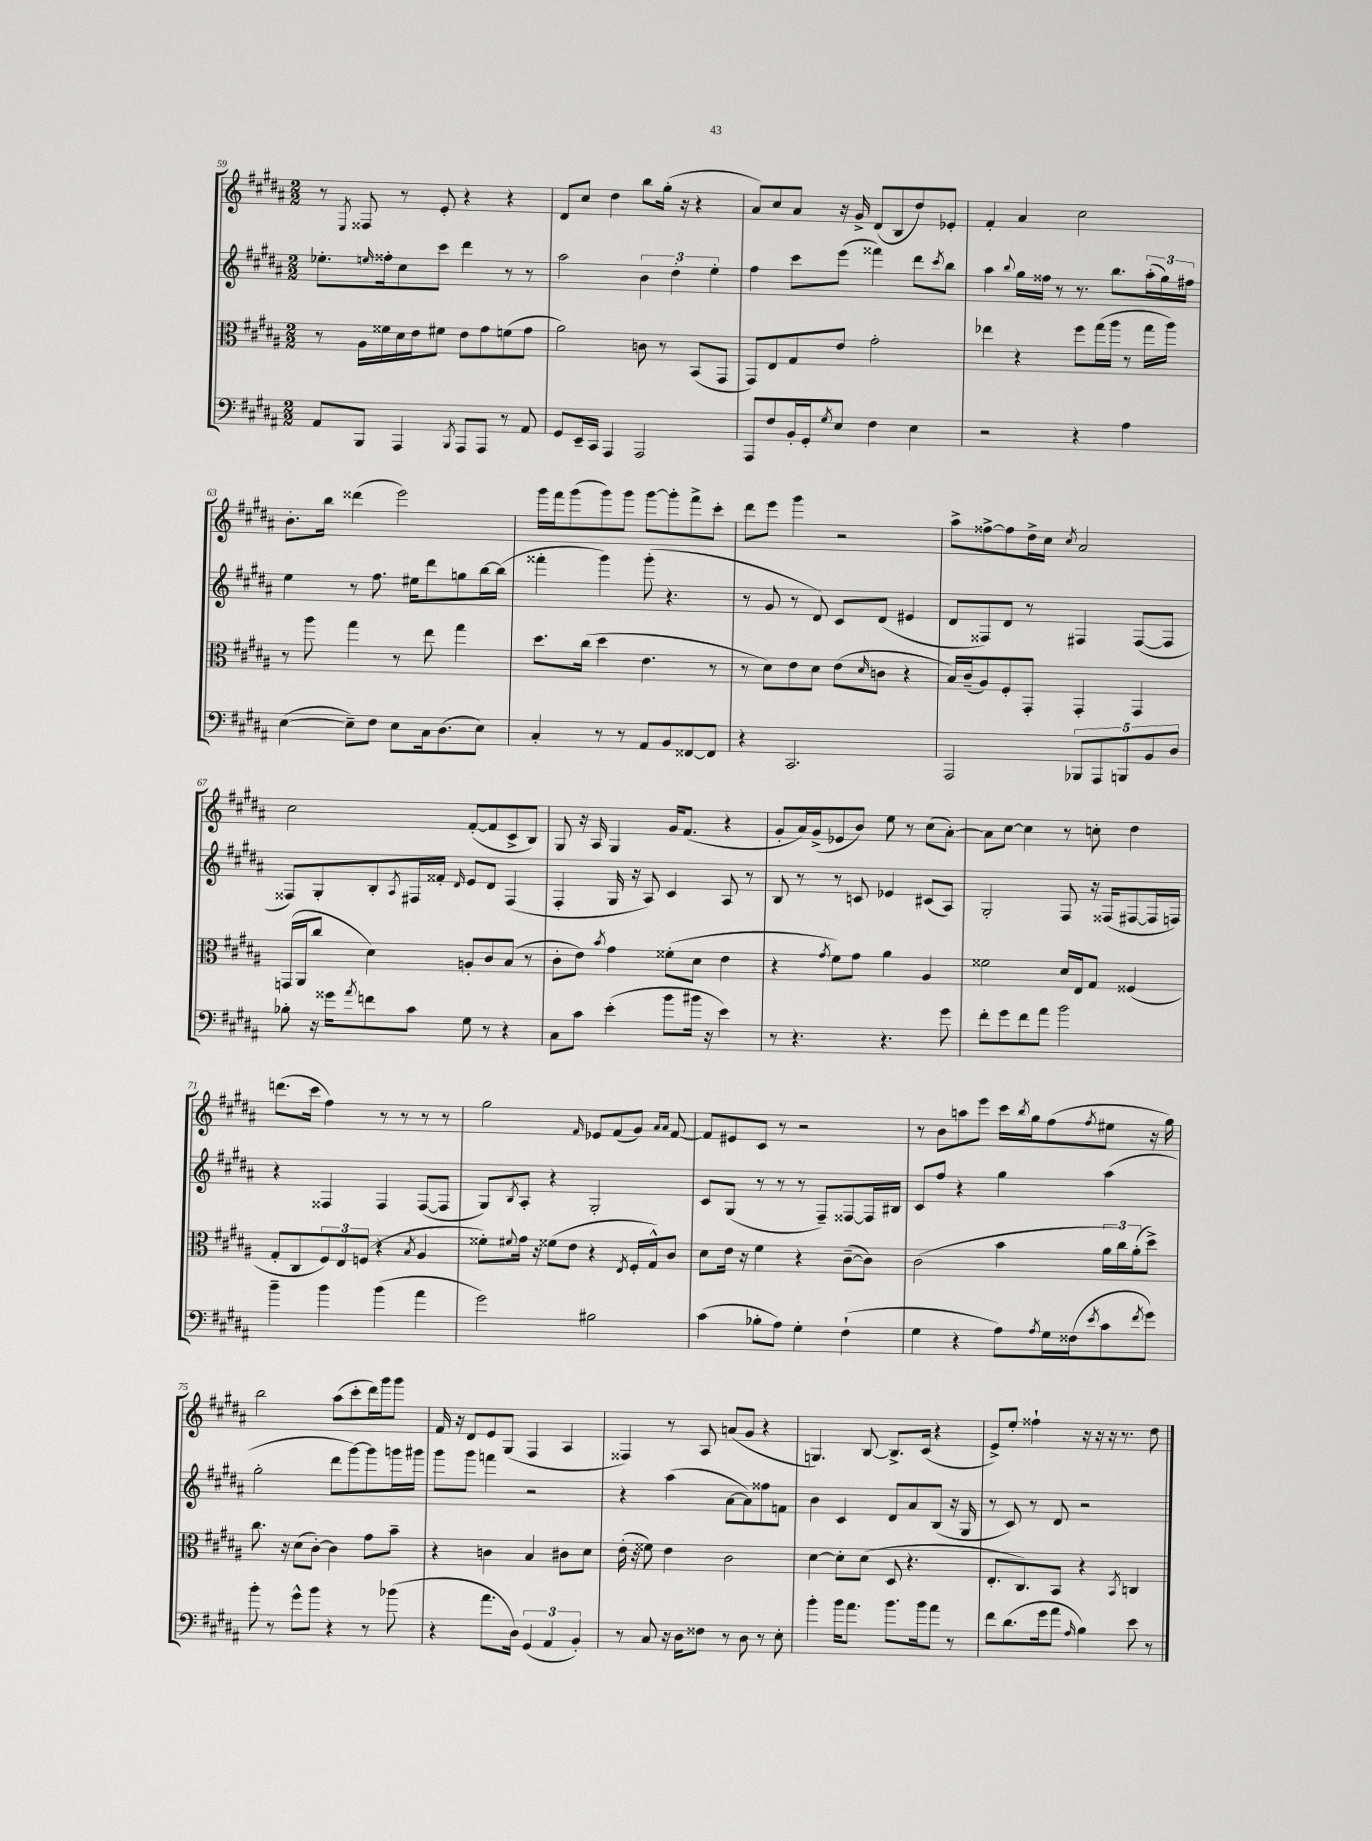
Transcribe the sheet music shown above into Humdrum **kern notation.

**kern	**kern	**kern	**kern
*part4	*part3	*part2	*part1
*staff4	*staff3	*staff2	*staff1
*clefF4	*clefC3	*clefG2	*clefG2
*k[f#c#g#d#a#]	*k[f#c#g#d#a#]	*k[f#c#g#d#a#]	*k[f#c#g#d#a#]
*M2/2	*M2/2	*M2/2	*M2/2
=59	=59	=59	=59
8AA#/L	8r	8.ee-X'\L	8r
.	.	.	8qE/
8BBB/J	16A#\LL	.	8F##X/
.	.	16qqeen/	.
.	16f##X\	16ff##X'\k	.
4AAA#/	16d#\	8cc#\	8r
.	16e\J	.	.
.	8f#X\J	8ccc#\J	8e'/
8qBBB/	.	.	.
8AAA#/L	8e\L	4ddd#\	4r
8AAA#/J	8g#\	.	.
8r	(8fn\	8r	4r
8AA#/	8g#\J	8r	.
=60	=60	=60	=60
8GG#/L	2a#\)	2aa#\	8d#/L
16EE~/L	.	.	8cc#/J
16CC#/JJ	.	.	.
4AAA#/	.	.	4dd#\
2AAA#/	8cn\	6b\	8bb\L
.	8r	.	(16gg#'\Jk
.	.	6dd#'\	.
.	.	.	16r
.	(8BB/L	.	4r
.	.	6ee'\	.
.	8GG#/J	.	.
=61	=61	=61	=61
8AAA#/L	8GG#/L)	4ff#\	8a#/L)
8F#/	8E/	.	8cc#/
16BB'/L	8G#/	8ccc#\L	8a#/J
16GG#'/J	.	.	.
8qG#/	.	.	.
8E/J	8e/J	(8eee\J	16r
.	.	.	16g#^/
4F#\	2g#'\	4fff##X\)	(8d#/L
.	.	.	8B/
4E\	.	8ddd#\L	8dd#/)
.	.	8qccc#/	.
.	.	8bb\J	8e-X'/J
=62	=62	=62	=62
2r	4ee-X\	4aa#\	4f#'/
.	.	8qqbb/	.
.	4r	16gg#\LL	4a#/
.	.	16ff##X\JJ	.
.	.	8r	.
4r	8ff#\L	8.r	2cc#\
.	(16gg#\L	.	.
.	16aa#\JJ	8.bb\L	.
4A#\	8r	.	.
.	16gg#\LL	(24aa#'\L	.
.	.	24gg#\)	.
.	16aa#\JJ)	.	.
.	.	24ff#X\JJ	.
!!LO:LB:g=z
=63	=63	=63	=63
([4E\	8r	4ee\	8.b'\L
.	8aa#\	.	.
.	.	.	16bb\Jk
8E~\L])	4gg#\	8r	(4ddd##X\
8F#\J	.	8.ff#\	.
8E\L	8r	.	2eee\)
.	.	16ee#X\KL	.
16C#\k	8ee\	8ddd#\	.
(8.D#\	.	.	.
.	4gg#\	8ggn\	.
8E\J)	.	[16bb\L	.
.	.	(16bb\JJ]	.
=64	=64	=64	=64
4C#'/	8.dd#\L	4fff##X'\	16ggg#\LL
.	.	.	16fff#\J
.	.	.	(8ggg#\
.	(16cc#\Jk	.	.
8r	4dd#\	4ggg#\)	8ggg#\)
8r	.	.	8ggg#\J
8AA#/L	4.e\	(8ggg#'\	[8ggg#\L
8BB/	.	4.r	8ggg#'\]
[8FF##X/	.	.	8fff#^\
8FF##/J]	8r	.	8ccc#'\J
=65	=65	=65	=65
4r	8r	8r	8ddd#\L
.	8d#\L)	8g#/	8eee\J
2.CC#/	8e\	8r	4ggg#\
.	8d#\J	8d#/)	.
.	(8e\L	8c#/L	2r
.	16qqd#/	.	.
.	8cn\J	(8d#/J	.
.	4r	4e#X/	.
=66	=66	=66	=66
2AAA#/	16B/LL)	8d#/L	8aa#^\L
.	(16c#~/J	.	.
.	8A#/)	8F##X/)	[8ff##X^\
.	8F#'/	8d#/J	8ff##\]
.	8GG#'/J	8r	16dd#^\L
.	.	.	16cc#\JJ
.	.	.	8qcc#/
10BBB-X/L	4GG#'/	4F#X/	2a#/
10AAA#/	.	.	.
10BBBn/	.	.	.
.	4GG#/	([8F#/L	.
10BB/	.	.	.
.	.	8F#/J]	.
10D#/J	.	.	.
!!LO:LB:g=z
=67	=67	=67	=67
8B-X'\	(16GGn/LL	8F##X/L)	2cc#\
.	16AA#/J	.	.
16r	8cc#/J	8G#'/	.
16g##X\KL	.	.	.
8qa#/	.	.	.
8fn\	4d#\)	8B'/	.
.	.	8qA#/	.
8c#\J	.	16F#X/L	.
.	.	16f##X'/JJ	.
.	.	16qqd#/	.
8G#\	8An'/L	8e/L	([8f#'/L
8r	8c#/	8d#/J	8f#/]
4r	(8B/J	(4F#/	8c#^/
.	8r	.	8B/J)
=68	=68	=68	=68
8C#\L	8c#'\L	4F#'/	8G#/
8c#\J	8e\J)	.	16r
.	.	.	16A#/
.	8qb/	.	.
(4e'\	4g#\	16G#/	4G#/
.	.	16r	.
.	.	8A#/)	.
8b\L	(8f##X'\L	4c#/	16g#/KL
.	.	.	(8.f#/J
16b#X\Jk	8d#\J	.	.
16r	.	.	.
4e\)	4e\	8A#/	4r
.	.	8r	.
=69	=69	=69	=69
8r	4r	8B/	8g#'/L
4.r	.	8r	16a#/L)
.	.	.	(16g#^/J
.	8qg#/	.	.
.	8f#\L)	8r	8e-X/
.	8g#\J	8cn/	8b/J)
4.r	4a#\	4e-X/	8ee\
.	.	.	8r
.	4A#/	(8c#X/L	(8cc#\L
8g#\	.	8A#/J)	[8a#'\J)
=70	=70	=70	=70
8f#'\L	2f##X\	2G#'/	8a#\L]
8g#\	.	.	[8cc#\J
8f#\	.	.	4cc#\]
8a#\J	.	.	.
2b\	16d#/LL	8F#/	8r
.	16E/J	.	.
.	8G#/J	16r	8ccn'\
.	.	(16F##X/KL	.
.	(4F##X/	[8F#X/	4dd#\
.	.	16F#/L]	.
.	.	16Fn/JJ)	.
!!LO:LB:g=z
=71	=71	=71	=71
4b~\	8G#'/L	4r	(8.dddn\L
.	8C#/	.	.
.	.	.	16ccc#\Jk
4b\	12F#/)	4F##X/	4ff#\)
.	12E/	.	.
.	(12Fn/J	.	.
(4b\	4r	4F##/	8r
.	.	.	8r
.	8qB/	.	.
4a#\	4A#/	([8F##/L	8r
.	.	8F##/J]	8r
=72	=72	=72	=72
2g#\)	8f##X'\L)	8G#/L)	2gg#\
.	8qqf#X/	8qB/	.
.	16g#\Jk	8A#'/J	.
.	16r	.	.
.	(8f##X\L	4r	.
.	8e\J	.	.
.	.	.	16qqf#/
2B#X\	4r	2G#'/	8e-X/L
.	.	.	(8f#/
.	8qE/	.	.
.	16F#'/LL	.	8g#/J)
.	16G#^^/J)	.	.
.	.	.	16qqa#/LL
.	.	.	16qqa#/JJ
.	8c#/J	.	[8f#/
=73	=73	=73	=73
(4c#\	8d#\L	8c#/L	8f#/L]
.	16e\Jk	(8G#/J	8e#X/
.	16r	.	.
8B-X'\L	4f#\	8r	8c#/J
8A#\J)	.	8r	8r
4G#'\	4r	8r	2r
.	.	8F#~/L)	.
(4F#`\	([8c#~\L	[8F##X/	.
.	8c#\J])	16F##/L]	.
.	.	16B#X/JJ	.
=74	=74	=74	=74
4G#\	(2c#\	8c#/L	8r
.	.	8ff#/J	8b\L
4r	.	4r	8aan\
.	.	.	8eee\J
8A#\L)	4b\	4gg#\	16ccc#\LL
.	.	.	8qbb/
.	.	.	16gg#\J
8qA#/	.	.	.
16G#\L	.	.	(8ff#\
(16F##X\J	.	.	.
8qe/	.	.	8qff#/
8c#\	24a#\LL	(4aa#\	8ee#X\J
.	24cc#\)	.	.
.	(24a#'\J	.	.
8qf#/	.	.	.
8g#\J)	8dd#^\J)	.	16r
.	.	.	16gg#\)
!!LO:LB:g=z
=75	=75	=75	=75
8b'\	8.cc#\	2gg#'\	2bb\
8r	.	.	.
.	16r	.	.
8g#^^\L	(8d#\L	.	.
8b\J	[8c#'\J)	.	.
4r	4c#\]	8ddd#\L	(8aa#\L
.	.	[8ggg#\)	8ccc#'\
8r	8g#\L	8ggg#\]	16ddd#\L)
.	.	.	16ggg#\J
(8b-X\	8b~\J	16gggn\L	8ggg#\J
.	.	16ggg#X\JJ	.
=76	=76	=76	=76
4r	4r	8ggg#\L	16f#/
.	.	.	16r
.	.	8ggg#\J	8d#/L
8.a#\L	4cn\	4fffn\	8e/
.	.	.	(8G#/J
16D#\Jk)	.	.	.
(6GG#/	4B/	2r	4F#/
6AA#/	.	.	.
.	8c#X\L	.	4A#/
6BB'/)	.	.	.
.	8d#\J	.	.
=77	=77	=77	=77
8r	(16e'\	4r	4F##X/)
.	16r	.	.
8C#/	8f##X\)	.	.
16r	4e\	(4aa#\	8r
16D#\KL	.	.	.
8F##X\J	.	.	8A#/
8r	2c#\	[8a#\L	(8an/L
8D#\	.	8a#\])	8g#/J
8r	.	8ff##X\	4r
8E'\	.	8fn\J	.
=78	=78	=78	=78
4b'\	[4d#\	4b\	4.Gn/)
16b\KL	8d#'\L]	4c#/	.
8.a#\J	.	.	.
.	(8d#\J	.	[8B/
8.b\L	8D#/	8d#/L	8.B^/L]
.	4.r	8a#/	.
16b\k	.	.	(16c#/Jk
8a#\J	.	(8B/J	4r
8r	.	16r	.
.	.	16G#/	.
=79	=79	=79	=79
8f#\L	8.E'/L	8r	8e^/L)
(8.d#\	.	8c#/)	8ee'/J
.	8.C#/)	.	.
.	.	8r	4ff##X`\
16g#\k	.	.	.
8a#\J	8BB/J	8d#/	.
16qqA#/	.	.	.
4B\)	4r	2r	16r
.	.	.	16r
.	.	.	16r
.	.	.	8.r
.	8qBB/	.	.
8e\	4Cn/	.	.
8r	.	.	8dd#\
==	==	==	==
*-	*-	*-	*-
